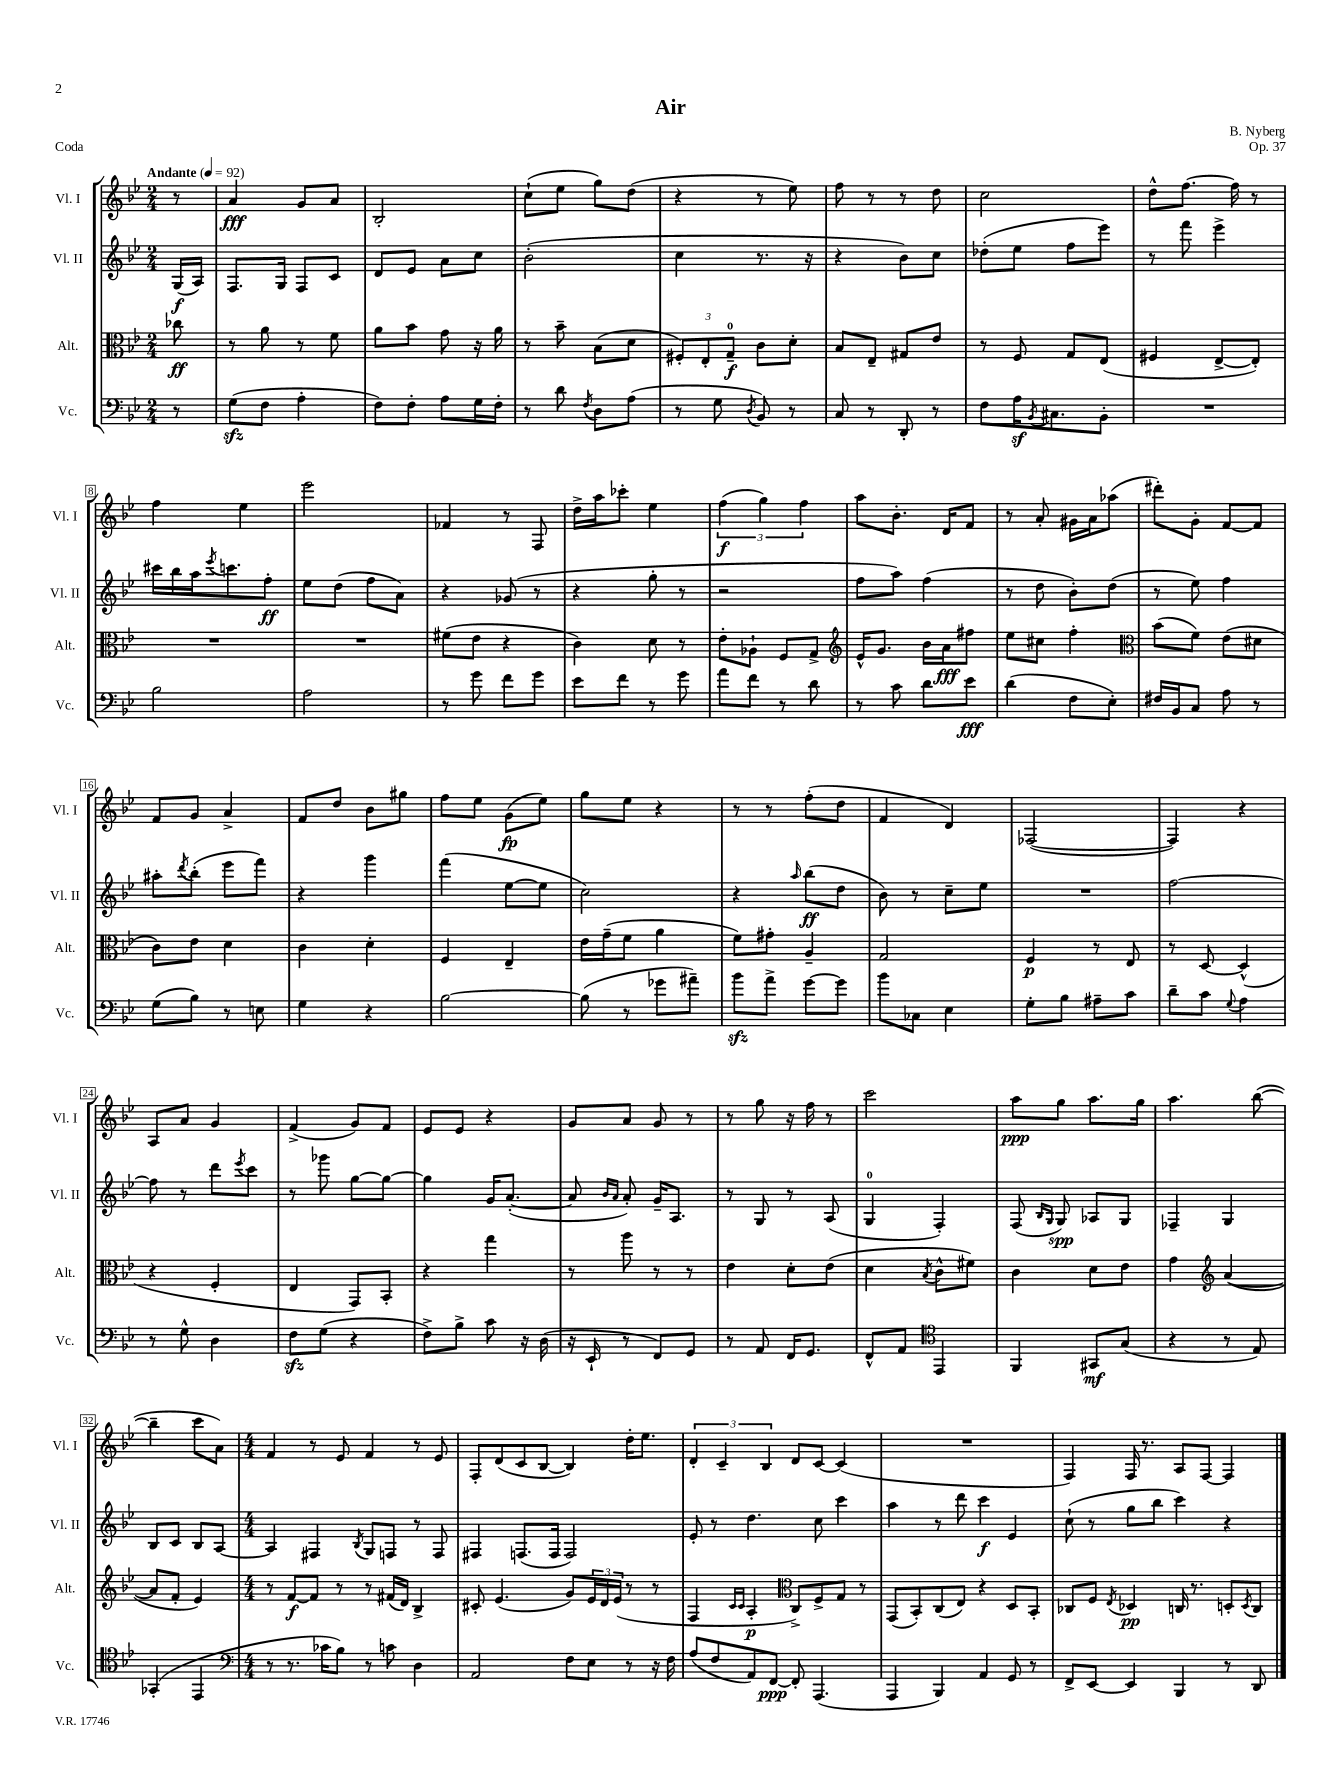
\header { title = "Air" composer = "B. Nyberg" opus = "Op. 37" piece = "Coda" }
<<
\new StaffGroup <<
\new Staff = "s0" \with { instrumentName = "Vl. I" shortInstrumentName = "Vl. I" } {
    \clef treble \key bes \major \numericTimeSignature \time 2/4 \partial 8 \tempo "Andante" 4 = 92
    r8 |
    a'4\fff g'8 a'8 |
    bes2-. |
    c''8-!( ees''8 g''8) d''8( |
    r4 r8 ees''8) |
    f''8 r8 r8 d''8 |
    c''2 |
    d''8-^ f''8.~ f''16 r8 |
    f''4 ees''4 |
    ees'''2 |
    fes'4 r8 f8 |
    d''16-> a''16 ces'''8-. ees''4 |
    \tuplet 3/2 { f''4\f( g''4) f''4 } |
    a''8 bes'8.-. d'16 f'8 |
    r8 a'8-. gis'16 a'16 aes''8( |
    dis'''8-.) g'8-. f'8~ f'8 |
    f'8 g'8 a'4-> |
    f'8 d''8 bes'8 gis''8 |
    f''8 ees''8 g'8\fp( ees''8) |
    g''8 ees''8 r4 |
    r8 r8 f''8-.( d''8 |
    f'4 d'4) |
    fes2~( |
    fes4) r4 |
    a8 a'8 g'4 |
    f'4->( g'8) f'8 |
    ees'8 ees'8 r4 |
    g'8 a'8 g'8 r8 |
    r8 g''8 r16 f''16 r8 |
    c'''2 |
    a''8\ppp g''8 a''8. g''16 |
    a''4. bes''8~( |
    bes''4-- c'''8 a'8) |
    \numericTimeSignature \time 4/4 f'4 r8 ees'8 f'4 r8 ees'8 |
    f8-. d'8( c'8 bes8~ bes4) d''16-. ees''8. |
    \tuplet 3/2 { d'4-. c'4-- bes4 } d'8 c'8~ c'4( |
    R1 |
    f4) f16 r8. a8 f8~ f4 \bar "|." |
}
\new Staff = "s1" \with { instrumentName = "Vl. II" shortInstrumentName = "Vl. II" } {
    \clef treble \key bes \major \numericTimeSignature \time 2/4 \partial 8
    g16\f( a16) |
    f8. g16 f8 c'8 |
    d'8 ees'8 a'8 c''8 |
    bes'2-.( |
    c''4 r8. r16 |
    r4 bes'8) c''8 |
    des''8-.( ees''8 f''8 ees'''8) |
    r8 f'''8 ees'''4-> |
    cis'''16 bes''16 a''16 \acciaccatura { ees'''8 } c'''8. f''8-.\ff |
    ees''8 d''8( f''8 a'8) |
    r4 ges'8( r8 |
    r4 g''8-. r8 |
    r2 |
    f''8 a''8) f''4( |
    r8 d''8 bes'8-.) d''8( |
    r8 ees''8) f''4 |
    ais''8-. \acciaccatura { d'''8 } bes''8-.( ees'''8 f'''8) |
    r4 g'''4 |
    f'''4( ees''8~ ees''8 |
    c''2) |
    r4 \grace { a''16 } bes''8\ff( d''8 |
    bes'8) r8 c''8-- ees''8 |
    R2 |
    f''2~ |
    f''8 r8 d'''8 \acciaccatura { ees'''8 } c'''8 |
    r8 ges'''8 g''8~ g''8~ |
    g''4 g'16 a'8.~-.( |
    a'8 \grace { bes'16 a'16 } a'8-.) g'16-- a8. |
    r8 g8 r8 a8( |
    g4-0 f4-.) |
    f8( \grace { bes16 g16 } g8\spp) aes8 g8 |
    fes4-- g4 |
    bes8 c'8 bes8 a8~ |
    \numericTimeSignature \time 4/4 a4 fis4 \acciaccatura { bes8 } g8 f8 r8 f8 |
    fis4 f8.( f16 f2) |
    ees'8-. r8 d''4. c''8 c'''4 |
    a''4 r8 d'''8 c'''4\f ees'4 |
    c''8-!( r8 g''8 bes''8 c'''4) r4 \bar "|." |
}
\new Staff = "s2" \with { instrumentName = "Alt." shortInstrumentName = "Alt." } {
    \clef alto \key bes \major \numericTimeSignature \time 2/4 \partial 8
    ces''8\ff |
    r8 a'8 r8 f'8 |
    a'8 bes'8 g'8 r16 a'16 |
    r8 bes'8-- bes8( d'8 |
    \tuplet 3/2 { fis8-.) ees8-. g8-0--\f } c'8 d'8-. |
    bes8 ees8-- gis8 ees'8 |
    r8 f8 g8 ees8( |
    fis4 ees8~-> ees8-.) |
    R2 |
    R2 |
    fis'8( ees'8 r4 |
    c'4) d'8 r8 |
    ees'8-. aes8-! f8 g8-> |
    \clef treble ees'16-^ g'8. bes'16 a'16\fff fis''8 |
    ees''8 cis''8 f''4-. |
    \clef alto bes'8( f'8) ees'8( dis'8 |
    c'8) ees'8 d'4 |
    c'4 d'4-. |
    f4 ees4-- |
    ees'16 g'16--( f'8 a'4 |
    f'8) gis'8-. a4-- |
    g2 |
    f4\p r8 ees8 |
    r8 d8~ d4-^( |
    r4 f4-. |
    ees4 g,8) bes,8-. |
    r4 g''4 |
    r8 a''8 r8 r8 |
    ees'4 d'8-. ees'8( |
    d'4 \acciaccatura { bes8 } c'8-^ fis'8) |
    c'4 d'8 ees'8 |
    g'4 \clef treble a'4~( |
    a'8 f'8-. ees'4) |
    \numericTimeSignature \time 4/4 r8 f'8~\f f'8 r8 r8 fis'16( d'16) bes4-> |
    cis'8-. ees'4.( g'8) \tuplet 3/2 { ees'16 d'16 ees'16( } r8 r8 |
    f4 \grace { c'16 c'16 } a4-.\p \clef alto c8->) f8-> g8 r8 |
    g,8( bes,8-.) c8( ees8) r4 d8 bes,8-. |
    ces8 f8 \acciaccatura { ees8 } des4\pp c16 r8. d8-. \acciaccatura { d8 } c8 \bar "|." |
}
\new Staff = "s3" \with { instrumentName = "Vc." shortInstrumentName = "Vc." } {
    \clef bass \key bes \major \numericTimeSignature \time 2/4 \partial 8
    r8 |
    g8\sfz( f8 a4-. |
    f8) f8-. a8 g16 f16-. |
    r8 d'8 \acciaccatura { f8 } d8 a8( |
    r8 g8 \acciaccatura { d8 } bes,8) r8 |
    c8 r8 d,8-. r8 |
    f8 a16\sf \acciaccatura { bes,8 } cis8. bes,8-. |
    R2 |
    bes2 |
    a2 |
    r8 g'8 f'8 g'8 |
    ees'8 f'8 r8 g'8 |
    a'8 f'8 r8 d'8 |
    r8 c'8 d'8 ees'8\fff |
    d'4( f8 ees8-.) |
    fis16 bes,16 c8 a8 r8 |
    g8( bes8) r8 e8 |
    g4 r4 |
    bes2~ |
    bes8( r8 ges'8 ais'8--) |
    bes'8\sfz a'8-> g'8~ g'8 |
    bes'8 ces8 ees4 |
    g8-. bes8 ais8-- c'8 |
    d'8-- c'8 \appoggiatura { g8 } a4 |
    r8 g8-^ d4 |
    f8\sfz g8( r4 |
    f8->) bes8-> c'8 r16 d16( |
    r16 ees,16-! r8 f,8) g,8 |
    r8 a,8 f,16 g,8. |
    f,8-^ a,8 \clef tenor ees,4 |
    f,4 gis,8\mf g8( |
    r4 r8 ees8) |
    ges,4-.( ees,4 |
    \numericTimeSignature \time 4/4 \clef bass r8 r8. ces'16 bes8) r8 c'8 d4 |
    a,2 f8 ees8 r8 r16 f16 |
    a8( f8 a,8) f,8~\ppp f,8-. a,,4.( |
    a,,4 bes,,4) a,4 g,8 r8 |
    f,8-> ees,8~ ees,4 bes,,4 r8 d,8 \bar "|." |
}
>>
>>
\layout { \context { \Score \override BarNumber.stencil = #(make-stencil-boxer 0.1 0.3 ly:text-interface::print) } }
